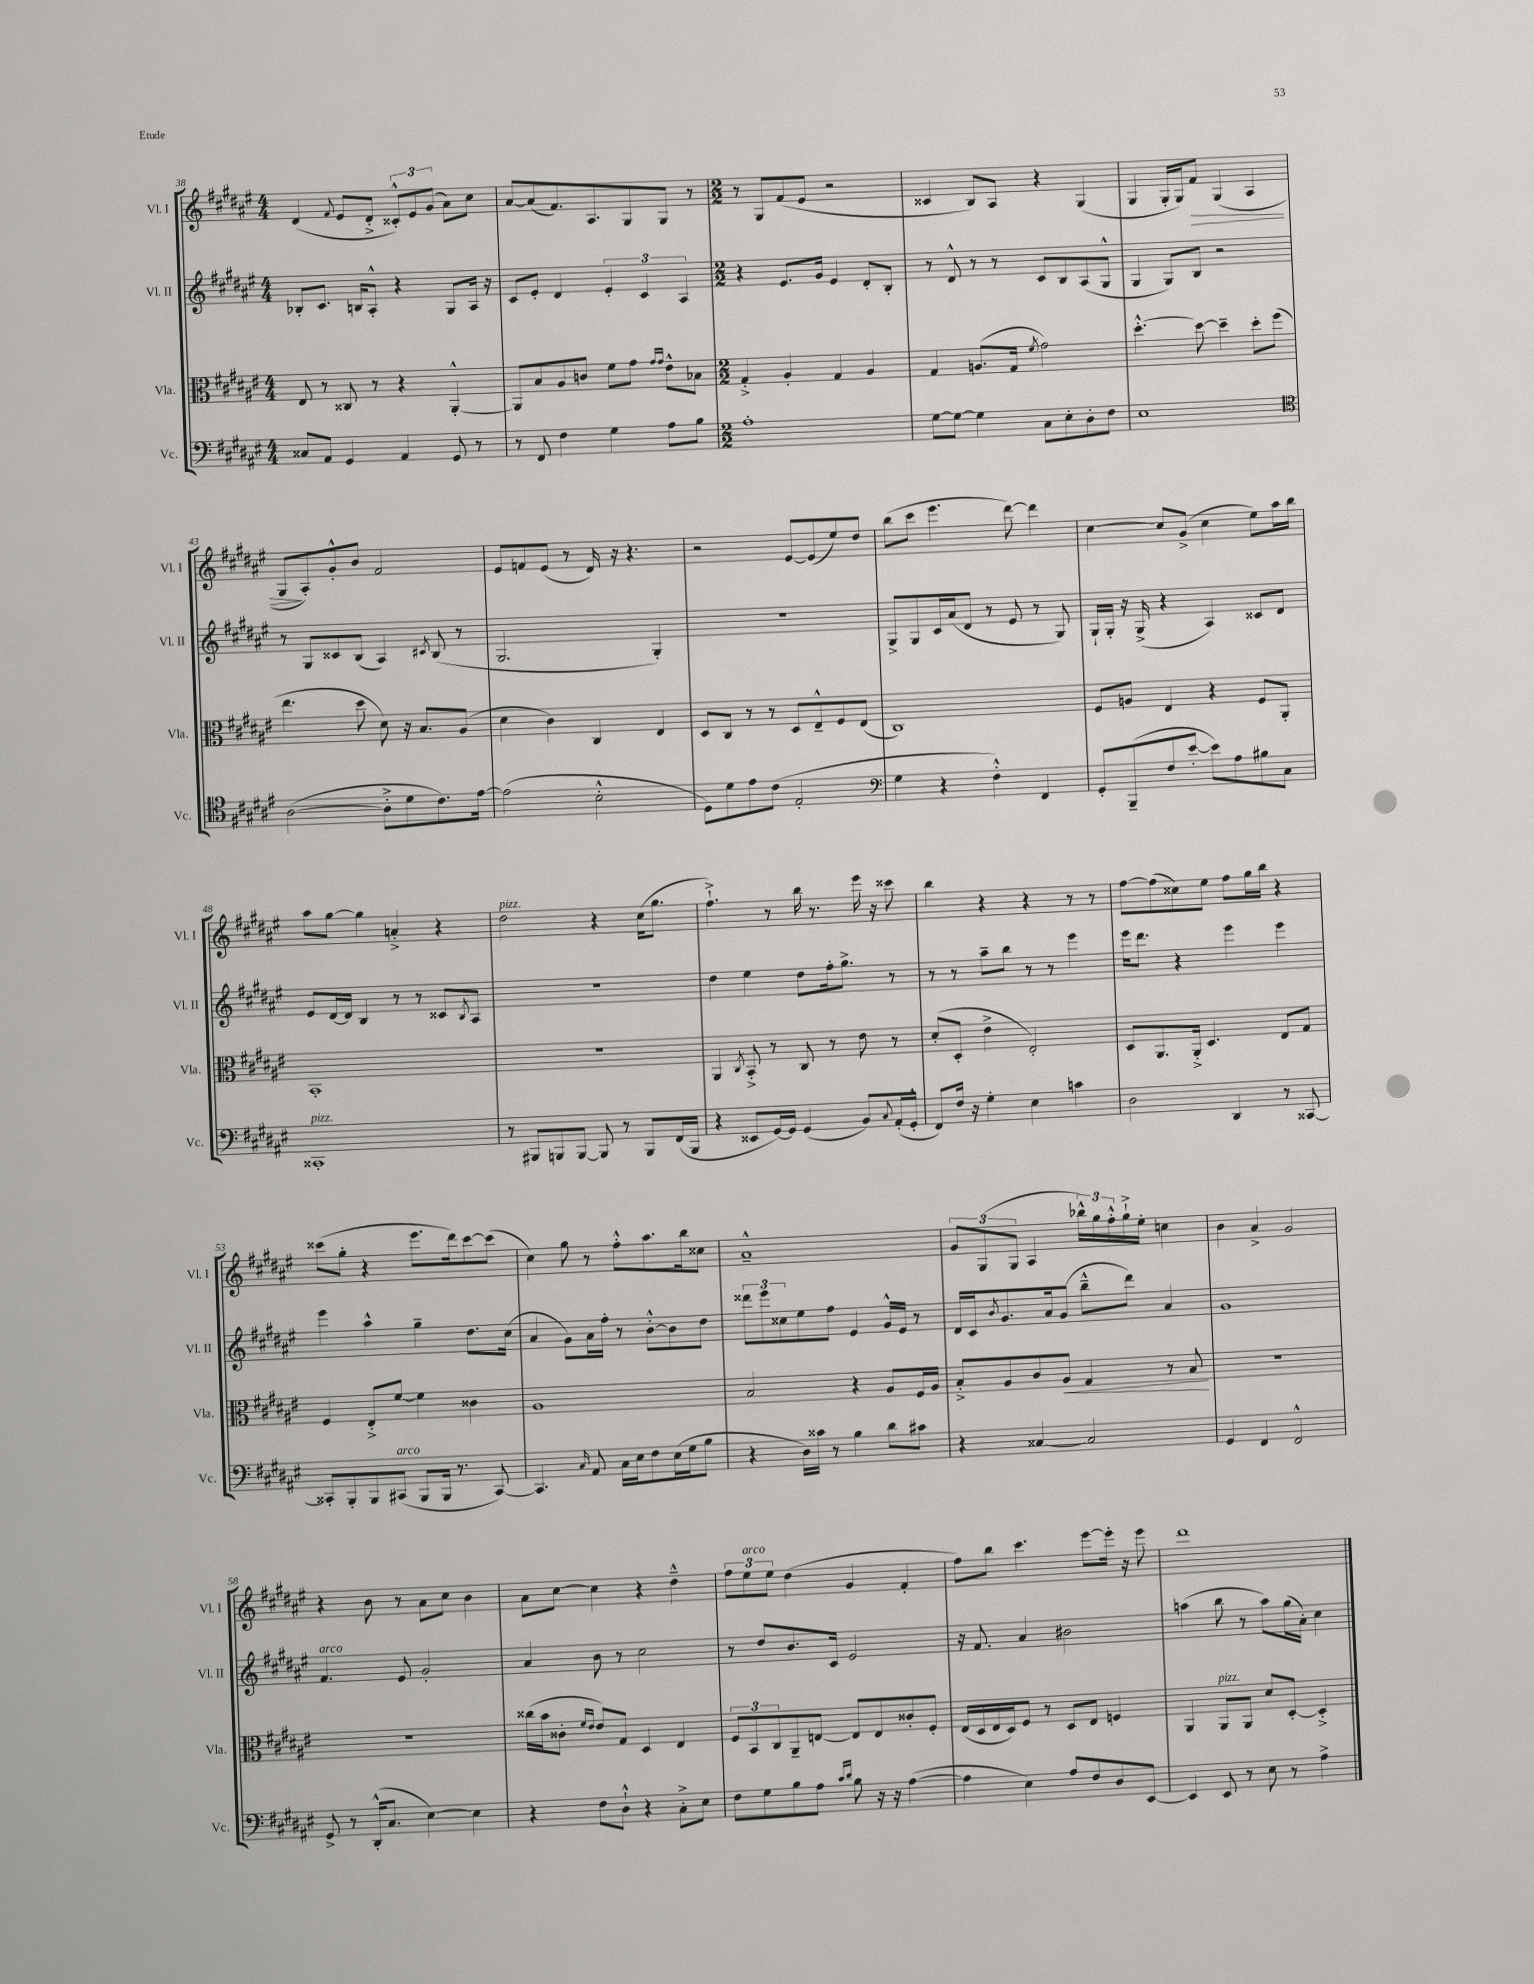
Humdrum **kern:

**kern	**kern	**dynam	**kern	**kern	**dynam
*part4	*part3	*part3	*part2	*part1	*part1
*staff4	*staff3	*staff3	*staff2	*staff1	*staff1
*I"Vc.	*I"Vla.	*	*I"Vl. II	*I"Vl. I	*
*I'Vc.	*I'Vla.	*	*I'Vl. II	*I'Vl. I	*
*clefF4	*clefC3	*	*clefG2	*clefG2	*
*k[f#c#g#d#a#e#]	*k[f#c#g#d#a#e#]	*	*k[f#c#g#d#a#e#]	*k[f#c#g#d#a#e#]	*
*M4/4	*M4/4	*	*M4/4	*M4/4	*
=38	=38	=38	=38	=38	=38
8C##X/L	8E#/	.	8B-X'/L	(4d#/	.
8AA#/J	8r	.	8.c#/J	.	.
.	.	.	.	8qqf#/	.
4GG#/	8C##X/	.	.	8e#/L	.
.	.	.	16Bn/KL	.	.
.	8r	.	8A#'^^/J	8d#'^/J	.
4AA#/	4r	.	4r	12c##X'^^/L)	.
.	.	.	.	12e#/	.
.	.	.	.	(12g#/J	.
8GG#/	[4AA#'^^/	.	8G#/L	8a#\L)	.
8r	.	.	16A#/Jk	8cc#\J	.
.	.	.	16r	.	.
=39	=39	=39	=39	=39	=39
8r	8AA#/L]	.	8c#/L	[8a#/L	.
8FF#/	8B/	.	8e#'/J	(8a#/]	.
4F#\	8A#/	.	4d#/	8.f#/)	.
.	8cn/J	.	.	.	.
.	.	.	.	8.A#/	.
4G#\	8f#\L	.	6e#'/	.	.
.	8g#\J	.	.	8G#/	.
.	.	.	6c#/	.	.
.	16qqg#/LL	.	.	.	.
.	16qqg#/JJ	.	.	.	.
8A#\L	8e#^^\L	.	.	8G#/J	.
.	.	.	6A#/	.	.
8B\J	8B-X\J	.	.	8r	.
=40	=40	=40	=40	=40	=40
*M2/2	*M2/2	*	*M2/2	*M2/2	*
1A#'	4G#'^/	.	4r	8r	.
.	.	.	.	8G#/L	.
.	4A#'/	.	8.e#/L	(8f#/	.
.	.	.	.	8e#/J	.
.	.	.	16g#/Jk	.	.
.	4G#/	.	4e#/	2r	.
.	4A#/	.	8d#'/L	.	.
.	.	.	8B'/J	.	.
=41	=41	=41	=41	=41	=41
[8G#\L	4G#/	.	8r	4c##X/	.
8G#\J_	.	.	8d#^^/	.	.
4G#\]	(8.An/L	.	8r	8B/L)	.
.	.	.	8r	8A#/J	.
.	16G#/Jk	.	.	.	.
.	8qf#/	.	.	.	.
8C#\L	2g#\)	.	8c#/L	4r	.
8E#'\	.	.	8B/	.	.
8D#'\	.	.	(8A#/	(4G#/	.
8F#\J	.	.	8G#^^/J	.	.
=42	=42	=42	=42	=42	=42
1E#	[4.dd#'^^\	.	4G#/	4G#/	.
.	.	.	8G#/L)	16G#'/LL	.
.	.	.	.	16G#/J)	.
!	!	!	!	!	!LO:HP:b
.	8dd#\_	.	8B/J	8f#/J	>
.	4dd#~\]	.	2r	(4G#/	.
.	8dd#'\L	.	.	4A#/	.
.	(8ff#\J	.	.	.	.
!!LO:LB:g=z
=43	=43	=43	=43	=43	=43
*clefC4	*	*	*	*	*
([2A#\	4.ee#\	.	8r	8G#/L	.
.	.	.	8G#/L	8A#'/)	]
.	.	.	8c##X/	8g#'^^/	.
.	8dd#\	.	(8B/J	8b/J	.
8A#'^\L]	8d#\)	.	4A#/)	2f#/	.
8d#\	16r	.	.	.	.
.	8.B/L	.	.	.	.
.	.	.	8qc#X/	.	.
8.c#\)	.	.	(8B/	.	.
.	(8A#/J	.	8r	.	.
[16e#\Jk	.	.	.	.	.
=44	=44	=44	=44	=44	=44
(2e#\]	4d#\	.	2.G#/	8e#/L	.
.	.	.	.	8fn/	.
.	4c#\)	.	.	(8e#/J	.
.	.	.	.	8r	.
2B'^^\	4C#/	.	.	16d#/)	.
.	.	.	.	16r	.
.	.	.	.	4.r	.
.	4E#/	.	4G#'/)	.	.
=45	=45	=45	=45	=45	=45
8D#\L)	8D#/L	.	1r	2r	.
8d#\	8C#/J	.	.	.	.
8e#\	8r	.	.	.	.
(8c#\J	8r	.	.	.	.
2E#'/	8D#/L	.	.	[8e#/L	.
.	8E#~^^/	.	.	(8e#/]	.
.	8F#/	.	.	8ee#/)	.
.	(8E#/J	.	.	8dd#/J	.
=46	=46	=46	=46	=46	=46
*clefF4	*	*	*	*	*
4G#\	1C#)	.	8G#^/L	(8bb\L	.
.	.	.	8G#/	8ccc#\J	.
4r	.	.	16c#/L	4.eee#\	.
.	.	.	(16a#/J	.	.
.	.	.	8d#/J	.	.
4F#'^^\)	.	.	8r	.	.
.	.	.	8e#/	[8ddd#\)	.
4FF#/	.	.	8r	4ddd#\]	.
.	.	.	8G#/)	.	.
=47	=47	=47	=47	=47	=47
8GG#'/L	8F#/L	.	16G#`/LL	[4cc#\	.
.	.	.	16G#'/JJ	.	.
(8BBB~/	8An/J	.	16r	.	.
.	.	.	(16G#^/	.	.
8F#/	4E#/	.	4r	8cc#/L]	.
[8e#'/J	.	.	.	(8g#^/J	.
8e#\L])	4r	.	4A#/)	4cc#\	.
8A#\	.	.	.	.	.
8B#X\	8F#/L	.	8c##X/L	8ee#\L)	.
8C#\J	8AA#'/J	.	8d#/J	16aa#\L	.
.	.	.	.	16bb\JJ	.
!!LO:LB:g=z
=48	=48	=48	=48	=48	=48
!LO:TX:a:i:t=pizz.	!	!	!	!	!
1CC##X'	1BB'	.	8e#/L	8aa#\L	.
.	.	.	[16d#/L	[8gg#\J	.
.	.	.	16d#/JJ]	.	.
.	.	.	4B/	4gg#\]	.
.	.	.	8r	4an'^/	.
.	.	.	8r	.	.
.	.	.	8c##X/L	4r	.
.	.	.	8qB/	.	.
.	.	.	8A#/J	.	.
=49	=49	=49	=49	=49	=49
!	!	!	!	!LO:TX:a:i:t=pizz.	!
8r	1r	.	1r	2dd#\	.
8BBB#X/L	.	.	.	.	.
8BBBn/	.	.	.	.	.
[8BBB/J	.	.	.	.	.
8BBB/]	.	.	.	4r	.
8r	.	.	.	.	.
8BBB/L	.	.	.	(16cc#\KL	.
.	.	.	.	8.gg#\J	.
(16FF#/L	.	.	.	.	.
16BBB/JJ	.	.	.	.	.
=50	=50	=50	=50	=50	=50
4r	4AA#/	.	4dd#\	4.ff#`^\)	.
.	8qC#/	.	.	.	.
8EE##X/L	8BB'^/	.	4ee#\	.	.
[16GG#/L)	8r	.	.	8r	.
16GG#/JJ]	.	.	.	.	.
(4GG#/	8C#/	.	8dd#\L	16bb\	.
.	.	.	.	8.r	.
.	8r	.	16ff#'\k	.	.
.	.	.	8.gg#^\J	.	.
8BB/L)	8e#\	.	.	16eee#\	.
.	.	.	.	16r	.
8qqC#/	.	.	.	.	.
(16AA#'/L	8r	.	8r	8ccc##X\	.
16GG#'^^/JJ	.	.	.	.	.
=51	=51	=51	=51	=51	=51
8FF#/L)	(8d#'/L	.	8r	4bb\	.
16F#/Jk	8D#'/J	.	8r	.	.
16r	.	.	.	.	.
4G#'\	4e#^\	.	8aa#~\L	4r	.
.	.	.	8bb\J	.	.
4E#\	2E#'/)	.	8r	4r	.
.	.	.	8r	.	.
4cn\	.	.	4eee#\	8r	.
.	.	.	.	8r	.
=52	=52	=52	=52	=52	=52
2D#\	8D#/L	.	16eee#\KL	[8ff#\L	.
.	.	.	8.ddd#\J	.	.
.	8.AA#/	.	.	(8ff#\]	.
.	.	.	4r	8cc##X\)	.
.	16AA#'^/Jk	.	.	.	.
.	4.D#/	.	.	8ee#\J	.
4DD#/	.	.	4eee#\	8ff#\L	.
.	.	.	.	16gg#\L	.
.	.	.	.	16bb\JJ	.
8r	8E#/L	.	4eee#\	4r	.
[8CC##X/	8G#/J	.	.	.	.
!!LO:LB:g=z
=53	=53	=53	=53	=53	=53
8CC##X'/L]	4F#/	.	4eee#\	(8ccc##X\L	.
8BBB'/	.	.	.	8gg#'\J	.
8BBB/	8E#'^/L	.	4aa#^^\	4r	.
!LO:TX:a:i:t=arco	!	!	!	!	!
(8CC#X/J	[8f#/J	.	.	.	.
8BBB/L	4f#\]	.	4gg#~\	8.eee#\L	.
16BBB/Jk	.	.	.	.	.
8.r	.	.	.	16ddd#\k)	.
.	4c##X\	.	8.dd#\L	[8ccc##\	.
[8CC#/)	.	.	.	(8ccc##\J]	.
.	.	.	(16cc#\Jk	.	.
=54	=54	=54	=54	=54	=54
4.CC#/]	1A#	.	4a#/	4cc#\)	.
.	.	.	8g#\L)	8gg#\	.
16qqC#/	.	.	.	.	.
8AA#/	.	.	16a#\L	8r	.
.	.	.	16ff#'\JJ	.	.
16C#\LL	.	.	8r	8ff#'^^\L	.
16E#\J	.	.	.	.	.
8F#\	.	.	[8b'^^\L	8.aa#\	.
(16E#\L	.	.	8b\]	.	.
16G#\J	.	.	.	16bb\k	.
8B\J	.	.	8dd#\J	8cc##X\J	.
=55	=55	=55	=55	=55	=55
4r	2B/	.	12ddd##X\L	1a#~^^	.
.	.	.	12eee#\	.	.
.	.	.	12cc##X\	.	.
16D#\LL)	.	.	8ee#\	.	.
16c##X\JJ	.	.	.	.	.
8r	.	.	8ff#\J	.	.
4B\	4r	.	4e#/	.	.
8d#\L	8A#/L	.	16g#^^/LL	.	.
.	.	.	16e#/JJ	.	.
8c#X\J	16F#/L	.	8r	.	.
.	16A#/JJ	.	.	.	.
=56	=56	=56	=56	=56	=56
4r	8B'^/L	.	16d#/LL	12g#/L	.
.	.	.	16c#/J	.	.
.	.	.	.	(12G#/	.
.	.	.	8qb/	.	.
.	8A#/	.	8.g#/	.	.
.	.	.	.	12G#/J	.
[4C##X/	8c#/	.	.	4A#/	.
.	.	.	16a#/k	.	.
!	!	!LO:HP:b	!	!	!
.	8A#/J	<	(8g#/J	.	.
2C##/]	4G#/	.	8bb~^^\L	24bb-X^^\LL)	.
.	.	.	.	24gg#\	.
.	.	.	.	24ff#'^^\	.
.	.	.	8ddd#\J)	16gg#`^\	.
.	.	.	.	16ee#'\JJ	.
.	8r	.	4a#/	4ccn\	.
.	8B/	.	.	.	.
.	.	[	.	.	.
=57	=57	=57	=57	=57	=57
4GG#/	1r	.	1g#	4b\	.
4FF#/	.	.	.	4a#^/	.
2FF#^^/	.	.	.	2g#/	.
!!LO:LB:g=z
=58	=58	=58	=58	=58	=58
!	!	!	!LO:TX:a:i:t=arco	!	!
8GG#^/	1r	.	4.f#/	4r	.
8r	.	.	.	.	.
(16DD#'^^/KL	.	.	.	8b\	.
8.C#/J	.	.	.	.	.
.	.	.	8e#/	8r	.
[4E#\)	.	.	2g#'/	8a#\L	.
.	.	.	.	8cc#\J	.
4E#\]	.	.	.	4b\	.
=59	=59	=59	=59	=59	=59
4r	(16cc##X\LL	.	4a#/	8a#\L	.
.	16b\J	.	.	.	.
.	8c##X'\J	.	.	[8cc#\J	.
.	16qqf#/LL	.	.	.	.
.	16qqe#/JJ	.	.	.	.
8F#\L	8e#/L)	.	8b\	4cc#\]	.
8D#`^^\J	8G#/J	.	8r	.	.
4r	4D#/	.	2cc#\	4r	.
8C#'^\L	4E#/	.	.	4dd#~^^\	.
8E#\J	.	.	.	.	.
=60	=60	=60	=60	=60	=60
8F#\L	12F#/L	.	8r	12ff#\L	.
!	!	!	!	!LO:TX:a:i:t=arco	!
.	12BB/	.	.	12ee#\	.
8G#\	.	.	8dd#/L	.	.
.	12C#/	.	.	12ee#\J	.
8B\	8AA#~/	.	8.b/	(4dd#\	.
8A#\J	[8En/J	.	.	.	.
.	.	.	16c#/Jk	.	.
16qqc#/LL	.	.	.	.	.
16qqd#/JJ	.	.	.	.	.
8B\	8E/L]	.	2e#/	4g#/	.
16r	8E/	.	.	.	.
16r	.	.	.	.	.
([4A#\	8c##X'/	.	.	4f#'/	.
.	8F#'/J	.	.	.	.
=61	=61	=61	=61	=61	=61
4A#\]	(16E#/LL	.	16r	8ff#\L)	.
.	16D#/	.	8.f#/	.	.
.	16E#/	.	.	8bb\J	.
.	16D#/J)	.	.	.	.
4E#\)	8F#/J	.	4a#/	4.ccc#\	.
.	8r	.	.	.	.
8A#/L	8D#/L	.	2b#X\	.	.
8F#/	8E#/J	.	.	[8eee#\L	.
8D#/	4Fn/	.	.	16eee#'\Jk]	.
.	.	.	.	16r	.
[8EE#/J	.	.	.	8eee#\	.
=62	=62	=62	=62	=62	=62
4EE#/]	4AA#/	.	(4aan\	1ddd#	.
!	!LO:TX:a:i:t=pizz.	!	!	!	!
8EE#/	8AA#/L	.	8bb\	.	.
8r	8AA#/J	.	8r	.	.
8E#\	8d#/L	.	8aa\L)	.	.
8r	[8D#'/J	.	(16gg#\L	.	.
.	.	.	16a#'\JJ)	.	.
4A#^\	4D#'^/]	.	4cc#\	.	.
==	==	==	==	==	==
*-	*-	*-	*-	*-	*-
